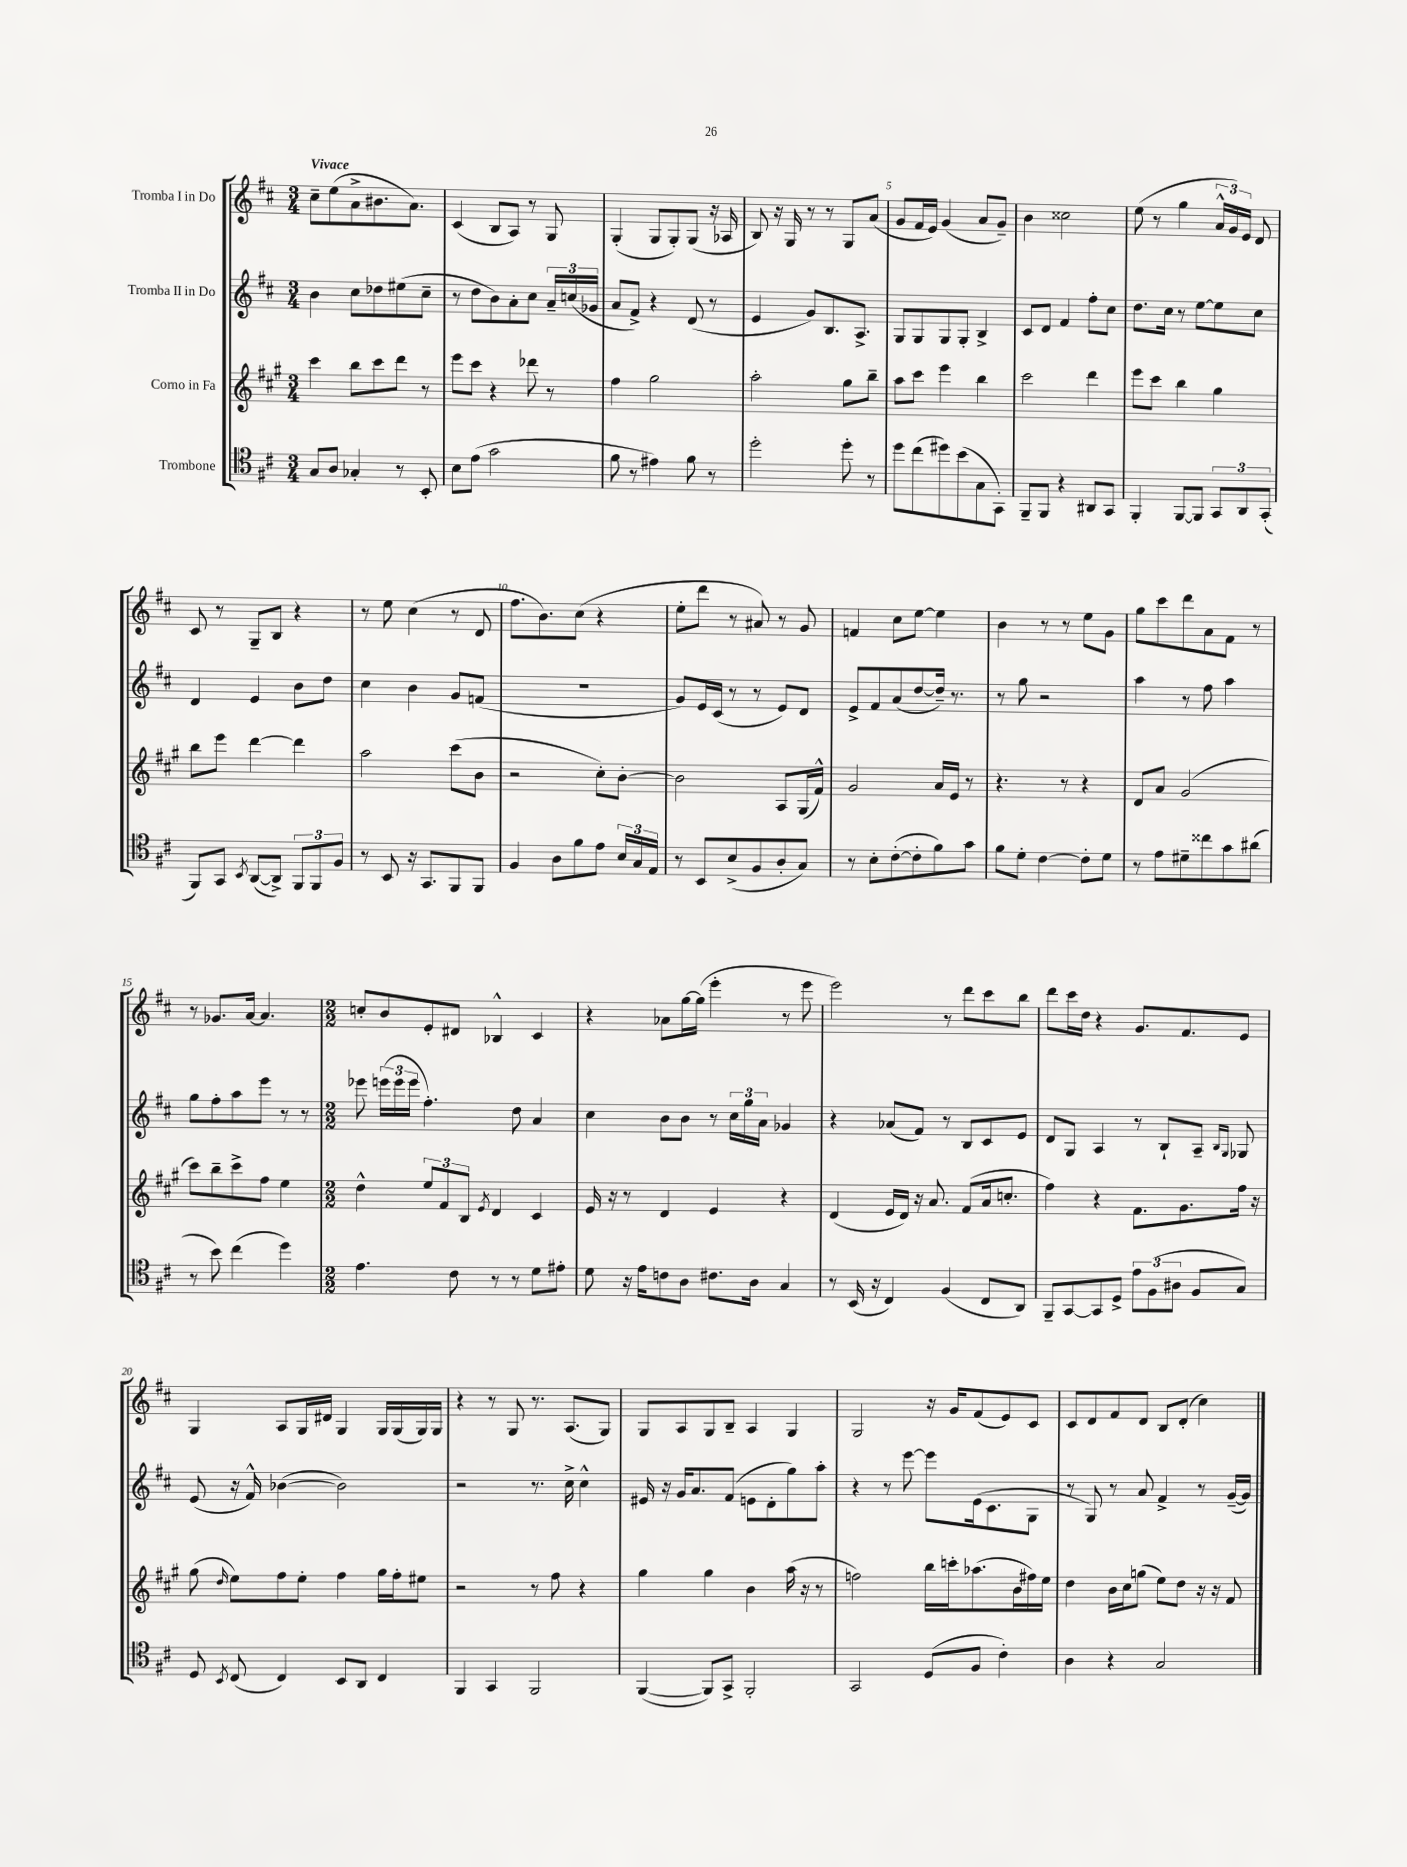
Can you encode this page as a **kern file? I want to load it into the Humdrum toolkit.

**kern	**kern	**kern	**kern
*staff4	*staff3	*staff2	*staff1
*clefC4	*clefG2	*clefG2	*clefG2
*k[f#c#]	*k[f#c#g#]	*k[f#c#]	*k[f#c#]
*M3/4	*M3/4	*M3/4	*M3/4
8G/L	4ccc#\	4b\	8cc#~\L
8A/J	.	.	(8ee\
4G-'/	8bb\L	8cc#\L	8a^\
.	8ccc#\	8dd-\	8.b#\
8r	8ddd\J	(8ee#\	.
.	.	.	8.a\J)
8BB'/	8r	8cc#~\J	.
=	=	=	=
8B\L	8eee\L	8r	(4c#/
(8e\J	8ccc#\J	8dd\L	.
2g\	4r	8b\)	8B/L
.	.	8a'\	8A/J)
.	8ddd-\	8cc#\J	8r
.	8r	24a~/LL	8G/
.	.	(24cc/	.
.	.	24g-/JJ	.
=	=	=	=
8f#\	4ff#\	8a/L	(4G'/
8r	.	8f#^/J)	.
4e#\)	2gg#\	4r	8G/L
.	.	.	8G'/)
8f#\	.	(8d/	(8G/J
8r	.	8r	16r
.	.	.	16A-/
=	=	=	=
2dd'\	2aa'\	4e/	8B/)
.	.	.	16r
.	.	.	16G/
.	.	8g/L)	8r
.	.	8.B/	8r
8dd'\	8gg#\L	.	8G/L
.	.	8.A^/J	.
8r	8bb~\J	.	(8a/J
=	=	=	=
8dd\L	8aa\L	8G/L	8g/L
(8cc#\	8ccc#\J	8G/	16f#/L
.	.	.	16e/JJ)
8dd#\)	4eee\	8G/	(4g/
(8b\	.	8G'/J	.
8G\	4bb\	4B^/	8a/L
8GG'\J)	.	.	8g~/J)
=	=	=	=
8FF#~/L	2ccc#\	8c#/L	4b\
8FF#/J	.	8d/J	.
4r	.	4f#/	2cc##\
8AA#/L	4ddd\	8ff#'\L	.
8GG/J	.	8cc#\J	.
=	=	=	=
4FF#'/	8eee\L	8.dd\L	(8ee\
.	8ccc#\J	.	8r
.	.	16cc#\Jk	.
[8FF#/L	4bb\	8r	4gg\
8FF#/]J	.	[8ee\L	.
12GG/L	4gg#\	8ee\]	24a^^/LL
.	.	.	24g/)
12AA/	.	.	24e/JJ
.	.	8cc#\J	8d/
(12GG'/J	.	.	.
=	=	=	=
8FF#/L)	8bb\L	4d/	8c#/
8GG/J	8eee\J	.	8r
8qBB/	.	.	.
([8AA/L	[4ddd\	4e/	8G~/L
8AA^/]J)	.	.	8B/J
12FF#/L	4ddd\]	8b\L	4r
12FF#/	.	.	.
.	.	8dd\J	.
12F#/J	.	.	.
=	=	=	=
8r	2aa\	4cc#\	8r
8BB/	.	.	8ee\
16r	.	4b\	(4cc#\
8.GG/L	.	.	.
8FF#/	(8ccc#\L	8g/L	8r
8FF#/J	8b\J	(8f/J	8d/
=	=	=	=
4F#/	2r	2.r	8.ff#\L
.	.	.	8.b\)
8A\L	.	.	.
8f#\	.	.	(8cc#\J
8e\J	8cc#'\L)	.	4r
24B/LL	[8b'\J	.	.
24G/	.	.	.
24E/JJ	.	.	.
=	=	=	=
8r	2b\]	8g/L)	8ee'\L
8BB/L	.	16e/L	8ddd\J
.	.	(16c#/JJ	.
(8B^/	.	8r	8r
8F#/	.	8r	8a#/)
8A'/	8A/L	8e/L)	8r
8G/J)	(16G#/L	8d/J	8g/
.	16f#^^/JJ)	.	.
=	=	=	=
8r	2g#/	8e^/L	4f/
8B'\L	.	8f#/	.
([8c#'\	.	(8a/	8cc#\L
8c#'\]	.	[8dd/	[8ee\J
8f#\)	16a/LL	16dd~/]Jk)	4ee\]
.	16e/JJ	8.r	.
8g\J	8r	.	.
=	=	=	=
8f#\L	4.r	8r	4b\
8d'\J	.	8gg\	.
[4c#\	.	2r	8r
.	8r	.	8r
8c#'\]L	4r	.	8ee\L
8d\J	.	.	8g\J
=	=	=	=
8r	8d/L	4aa\	8gg\L
8e\L	8a/J	.	8ccc#\
8d#~\	(2g#/	8r	8ddd\
8cc##\	.	8ff#\	8a\
8g\	.	4aa\	8f#\J
(8a#\J	.	.	8r
=	=	=	=
8r	8ccc#\L)	8gg\L	8r
8b\)	8bb~\	8ff#'\	8.g-/L
(4cc#\	8ccc#^\	8aa\	.
.	.	.	[16a/Jk
.	8ff#\J	8eee\J	4.a/]
4dd\)	4ee\	8r	.
.	.	8r	.
=	=	=	=
*M2/2	*M2/2	*M2/2	*M2/2
4.e\	4dd^^\	8eee-\	8cc'/L
.	.	(24eee\LL	8b/
.	.	24eee\	.
.	.	24eee\JJ	.
.	12ee/L	4.ff#'\)	8e'/
.	12f#/	.	.
8c#\	.	.	8d#/J
.	12B/J	.	.
.	8qe/	.	.
8r	4d/	.	4B-^^/
8r	.	8dd\	.
8d\L	4c#/	4a/	4c#/
8e#'\J	.	.	.
=	=	=	=
8d\	16e/	4cc#\	4r
.	16r	.	.
16r	8r	.	.
16e\LK	.	.	.
8c\	4d/	8b\L	8a-\L
8A\J	.	8b\J	[16gg\L
.	.	.	(16gg\]JJ
8.c#\L	4e/	8r	4eee'\
.	.	24cc#\LL	.
.	.	24gg\	.
16A\Jk	.	.	.
.	.	24a\JJ	.
4G/	4r	4g-/	8r
.	.	.	8eee\
=	=	=	=
8r	(4d/	4r	2eee\)
(16BB/	.	.	.
16r	.	.	.
4C#/)	16e/LL	(8a-/L	.
.	16d/JJ)	.	.
.	16r	8f#/J)	.
.	8.a/	.	.
(4F#/	.	8r	8r
.	(8f#/L	8B/L	8ddd\L
8C#/L	16a/k	8c#/	8ccc#\
.	8.cc'/J	.	.
8AA/J)	.	8e/J	8bb\J
=	=	=	=
8FF#~/L	4ff#\)	8d/L	8ddd\L
[8GG/	.	8G/J	16ccc#\L
.	.	.	16dd\JJ
8GG/]	4r	4A/	4r
8D^/J	.	.	.
12e\L	8.f#\L	8r	8.g/L
(12F#\	.	.	.
.	.	8B`/L	.
12A#\J	.	.	.
.	8.g#\	.	8.f#/
8F#/L	.	8A~/J	.
.	.	16qqB/LL	.
.	.	16qqG/JJ	.
8G/J)	16ff#\Jk	8G-/	8e/J
.	16r	.	.
=	=	=	=
8D/	(8gg#\	(8e/	4G/
8qBB/	16qqdd/	.	.
(8C#/	8ee\L)	16r	.
.	.	16f#^^/)	.
4C#/)	8ff#\	([4b-\	8A/L
.	8ee'\J	.	16G/L
.	.	.	16d#/JJ
8BB/L	4ff#\	2b-\])	4G/
8AA/J	.	.	.
4C#/	16gg#\LL	.	16G/LL
.	16ff#'\J	.	(16G/
.	8ee#\J	.	16G/)
.	.	.	16G/JJ
=	=	=	=
4FF#/	2r	2r	4r
4GG/	.	.	8r
.	.	.	8G/
2FF#/	8r	8.r	8.r
.	8ff#\	.	.
.	.	16cc#^\	(8.A/L
.	4r	4cc#^^\	.
.	.	.	8G/J)
=	=	=	=
([4FF#/	4gg#\	16e#/	8G/L
.	.	16r	.
.	.	16g/LK	8A/
.	.	8.a/	.
8FF#/]L)	4gg#\	.	8G/
8GG^/J	.	(8f#/J	8B~/J
2FF#'/	4b\	8e\L	4A/
.	.	8d'\	.
.	(16aa\	8gg\)	4G/
.	16r	.	.
.	8r	8aa'\J	.
=	=	=	=
2GG/	2ff\)	4r	2G/
.	.	8r	.
.	.	[8eee\	.
(8D/L	16bb\LL	8eee\]L	16r
.	16ccc'\J	.	16g/LK
8F#/J	(8.aa-\	(16e\k	(8f#/
.	.	8.c#\	.
4c#'\)	.	.	8e/)
.	16b\L	.	.
.	16ff#\)	8G\J	8c#/J
.	16ee\JJ	.	.
=	=	=	=
4A\	4dd\	8r	8c#/L
.	.	8G/)	8d/
4r	16b\LL	8r	8f#/
.	16cc#\J	.	.
.	(8gg\J	8a/	8d/J
2G/	8ee\L)	4f#^/	8B/L
.	8dd\J	.	(8d'/J
.	16r	8r	4cc#\)
.	16r	.	.
.	8f#/	([16g~/LL	.
.	.	16g/]JJ)	.
==	==	==	==
*-	*-	*-	*-
